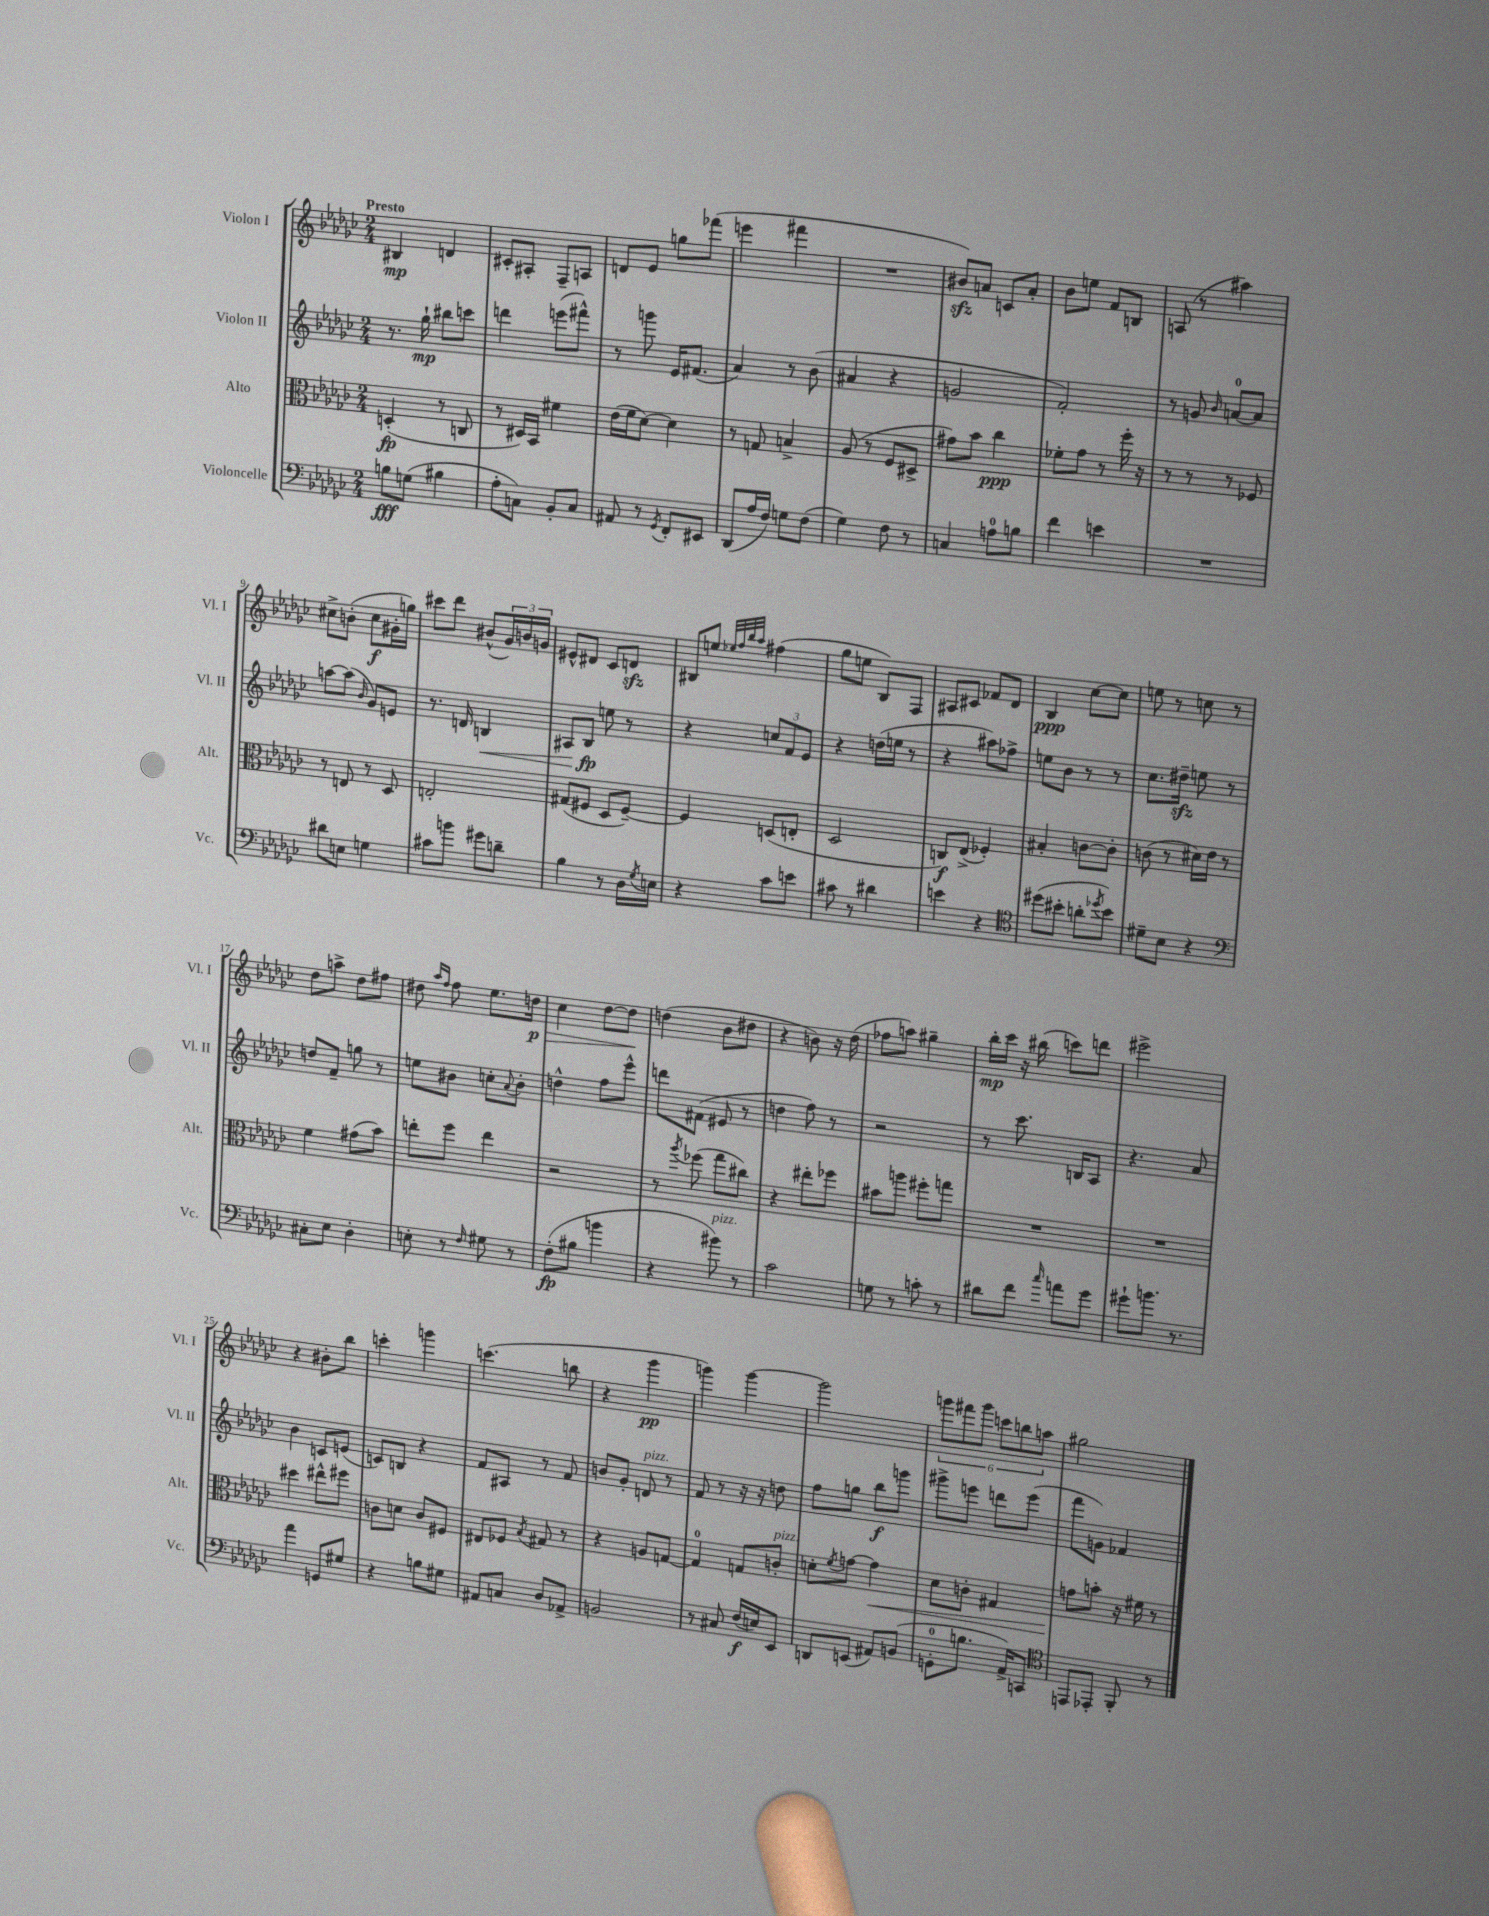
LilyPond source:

<<
\new StaffGroup <<
\new Staff = "s0" \with { instrumentName = "Violon I" shortInstrumentName = "Vl. I" } {
    \clef treble \key ges \major \numericTimeSignature \time 2/4 \tempo "Presto"
    bis4\mp d'4 |
    cis'8-. ais8-. f8-- a8 |
    d'8 ees'8 g''8 fes'''8( |
    e'''4 fis'''4 |
    R2 |
    bis'8\sfz) a'8 c'8 a'8-. |
    bes'8 e''8 f'8 b8 |
    a8( r8 ais''4) |
    cis''8-> b'8-.( cis''8\f gis'16-. g''16) |
    cis'''8 des'''8 bis'8-^( \tuplet 3/2 { ges'16) b'16 g'16 } |
    eis'8-^ dis'8 ces'8 d'8\sfz |
    bis8 e''8 \grace { ees''32 f''32 bes''32 aes''32 } fis''4( |
    ges''8 e''8 bes8) f8 |
    ais8 cis'8 fes'8 des'8 |
    bes4\ppp ces''8~ ces''8 |
    e''8 r8 c''8 r8 |
    des''8 a''8-> des''8 fis''8 |
    dis''8 \grace { aes''16 f''16 } f''8 ees''8. d''16\p\> |
    ces''4 des''8~ des''8\! |
    d''4( bes'8 dis''8 |
    r4 b'8) r16 des''16( |
    fes''8 a''8) gis''4-- |
    bes''16-.\mp ces'''16 r16 bis''16( c'''8) d'''8 |
    eis'''2-> |
    r4 bis'8-. bes''8 |
    c'''4-. g'''4 |
    c'''4.( b''8 |
    r4 ges'''4\pp |
    g'''4) g'''4~ |
    g'''2 |
    \tuplet 6/4 { g'''8 fis'''8 g'''8 c'''8 b''8 a''8 } |
    gis''2 \bar "|." |
}
\new Staff = "s1" \with { instrumentName = "Violon II" shortInstrumentName = "Vl. II" } {
    \clef treble \key ges \major \numericTimeSignature \time 2/4
    r8. ges''16-!\mp bis''8 c'''8 |
    d'''4 e'''8( fis'''8-^) |
    r8 g'''8 ees'16 fis'8.( |
    aes'4) r8 bes'8( |
    ais'4 r4 |
    g'2 |
    f'2-.) |
    r8 g'8 \grace { bes'16 } a'8-0~ a'8 |
    a''8~ a''8( \grace { bes'16 } ges'8) e'8 |
    r8. d'16 b4\< |
    ais8 bes8\fp\! e''8 r8 |
    r4 \tuplet 3/2 { c''8 f'8 ees'8 } |
    r4 d''16( e''16 r8 |
    r4 ais''8) fes''8-> |
    e''8 bes'8 r8 r8 |
    ces''8. dis''16--\sfz e''8 r8 |
    d''8 f'8-- g''8 r8 |
    e''8 bis'8 c''8-. \appoggiatura { aes'8 } bis'8-. |
    d''4-^ f''8 ees'''8-^ |
    d'''8 fis'8( eis'8 r8 |
    d''4 f''8) r8 |
    r2 |
    r8 ces'''8. b16 aes8 |
    r4. aes'8 |
    bes'4 c'8 e'8( |
    c'8) b8 r4 |
    f'8 ais8 r8 f'8 |
    b'8 ges'8-. d'8^\markup { \italic "pizz." } r8 |
    f'8 r8 r16 r16 d''8 |
    f''8 g''8 bes''8\f g'''8 |
    gis'''8-> e'''8 d'''8 e'''8( |
    f'''8 g'8) fes'4 \bar "|." |
}
\new Staff = "s2" \with { instrumentName = "Alto" shortInstrumentName = "Alt." } {
    \clef alto \key ges \major \numericTimeSignature \time 2/4
    d4-.\fp( r8 c8 |
    r8 dis16) bes,16 fis'4 |
    ees'16( f'16 des'8~) des'4 |
    r8 g8 b4-> |
    aes8( r8 f8 dis8-> |
    gis'8) bes'8 ces''4\ppp |
    fes'8-. ges'8 r8 f''16-. r16 |
    r8 r8 r8 fes8 |
    r8 e8 r8 des8 |
    e2-. |
    gis8( fis8 des8 fis8~--) |
    fis4 d8( e8-. |
    des2 |
    c8\f) ees8->( fes4-.) |
    bis4-. c'8~ c'8-. |
    c'8( r8 dis'16) ees'16 r8 |
    f'4 gis'8( bes'8) |
    e''8-. f''8 e''4 |
    r2 |
    r8 \acciaccatura { aes''8 } fes''8( ges''8 cis''8) |
    r4 eis''8-. fes''8 |
    bis'8 a''8 fis''8-. g''8 |
    R2 |
    R2 |
    dis''4 eis''8-^ fis''8 |
    c'8 d'8 c'8 fis8 |
    eis8 fes8 \acciaccatura { bes8 } gis8 r8 |
    r4 a8 g8~ |
    g4-0 g8 c'8-.^\markup { \italic "pizz." } |
    d'8-. \acciaccatura { f'8 } g'8~ g'4\< |
    des'8 c'8-. gis4 |
    g'8\! b'8-. r16 fis'16 r8 \bar "|." |
}
\new Staff = "s3" \with { instrumentName = "Violoncelle" shortInstrumentName = "Vc." } {
    \clef bass \key ges \major \numericTimeSignature \time 2/4
    b8\fff g8( bis4 |
    aes8-. c8) bes,8-. c8 |
    ais,8 r8 \acciaccatura { ges,8 } f,8-. eis,8 |
    des,8( aes16 f16) g8 f8( |
    ges4) f8 r8 |
    c4 a8-0 b8 |
    f'4 e'4 |
    R2 |
    dis'8 e8 g4 |
    cis'8 b'8 gis'8 d'8-- |
    bes4 r8 des16 \acciaccatura { ges8 } e16 |
    r4 ces'8 e'8 |
    cis'8 r8 dis'4 |
    e'4 r4 |
    \clef tenor dis''8( bis'8-. a'8-. \acciaccatura { des''8 } bis'8) |
    dis'8-- bes8 r4 |
    \clef bass cis8-. ees8 des4-. |
    e8-. r8 \grace { f16 } gis8 r8 |
    f8-.\fp( bis8 b'4 |
    r4 bis'8^\markup { \italic "pizz." }) r8 |
    ces'2 |
    g8 r8 c'8-. r8 |
    dis'8 f'8 \grace { ces''16 } a'8 ges'8 |
    gis'8-! b'8. r8. |
    aes'4 g,8 gis8 |
    r4 b8 gis8 |
    ais,8 c8 des8 aes,8-> |
    b,2 |
    r8 cis8 f16\f( e16) ees,8 |
    d,8 e,8( ais,8) b,8( |
    g,8-0-. b8. aes,16->) c,8 |
    \clef tenor e,8 ees,8-. f,8-. r8 \bar "|." |
}
>>
>>
